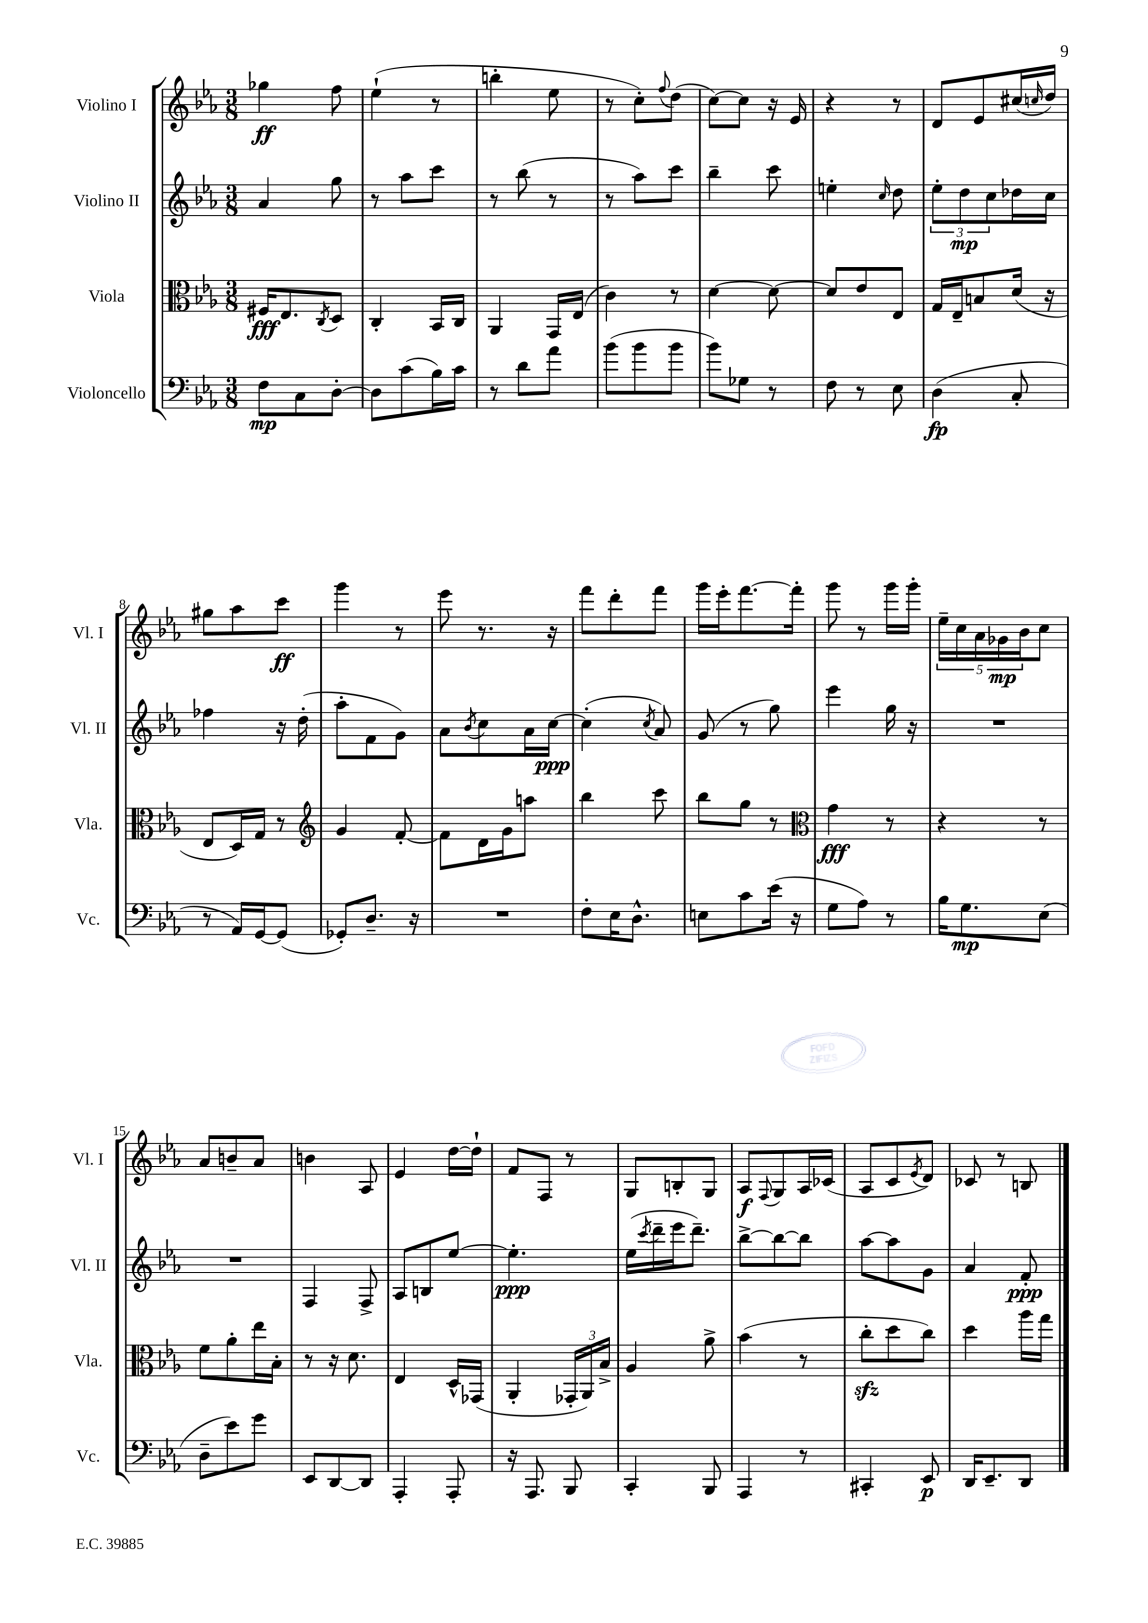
<<
\new StaffGroup <<
\new Staff = "s0" \with { instrumentName = "Violino I" shortInstrumentName = "Vl. I" } {
    \clef treble \key ees \major \numericTimeSignature \time 3/8
    ges''4\ff f''8 |
    ees''4-!( r8 |
    b''4-. ees''8 |
    r8 c''8-.) \appoggiatura { f''8 } d''8( |
    c''8~) c''8 r16 ees'16 |
    r4 r8 |
    d'8 ees'8 cis''16( \grace { c''16 } d''16) |
    gis''8 aes''8 c'''8\ff |
    g'''4 r8 |
    ees'''8 r8. r16 |
    f'''8 d'''8-. f'''8 |
    g'''16 ees'''16-. f'''8.~ f'''16-. |
    g'''8 r8 g'''16 g'''16-. |
    \tuplet 5/4 { ees''16-- c''16 aes'16 ges'16\mp bes'16 } c''8 |
    aes'8 b'8-- aes'8 |
    b'4 aes8 |
    ees'4 d''16~ d''16-! |
    f'8 f8 r8 |
    g8 b8-. g8 |
    aes8\f \appoggiatura { f8 } g8 aes16 ces'16( |
    aes8 c'8 \acciaccatura { ees'8 } d'8) |
    ces'8 r8 b8 \bar "|." |
}
\new Staff = "s1" \with { instrumentName = "Violino II" shortInstrumentName = "Vl. II" } {
    \clef treble \key ees \major \numericTimeSignature \time 3/8
    aes'4 g''8 |
    r8 aes''8 c'''8 |
    r8 bes''8( r8 |
    r8 aes''8) c'''8 |
    bes''4-- c'''8 |
    e''4-. \grace { c''16 } d''8 |
    \tuplet 3/2 { ees''8-. d''8\mp c''8 } des''16 c''16 |
    fes''4 r16 d''16-.( |
    aes''8-. f'8 g'8) |
    aes'8 \acciaccatura { bes'8 } c''8 aes'16 c''16~\ppp |
    c''4-.( \acciaccatura { c''8 } aes'8) |
    g'8( r8 g''8) |
    ees'''4 g''16 r16 |
    R4. |
    R4. |
    f4 f8-> |
    aes8 b8 ees''8~ |
    ees''4.-.\ppp |
    ees''16( \acciaccatura { c'''8 } d'''16-- ees'''16 d'''8.--) |
    bes''8~-> bes''8~ bes''8 |
    aes''8~ aes''8 g'8 |
    aes'4 f'8-.\ppp \bar "|." |
}
\new Staff = "s2" \with { instrumentName = "Viola" shortInstrumentName = "Vla." } {
    \clef alto \key ees \major \numericTimeSignature \time 3/8
    fis16\fff ees8. \acciaccatura { c8 } d8 |
    c4-. bes,16 c16 |
    aes,4 g,16 ees16( |
    c'4) r8 |
    d'4~ d'8~ |
    d'8 ees'8 ees8 |
    g16 ees16-- b8 d'16( r16 |
    ees8 d16) g16 r8 |
    \clef treble g'4 f'8~-. |
    f'8 d'16 g'16 a''8 |
    bes''4 c'''8 |
    bes''8 g''8 r8 |
    \clef alto g'4\fff r8 |
    r4 r8 |
    f'8 aes'8-. ees''16 bes16-. |
    r8 r16 d'8. |
    ees4 d16-^ ges,16( |
    aes,4-. \tuplet 3/2 { ges,16-. aes,16) bes16-> } |
    aes4 aes'8-> |
    bes'4( r8 |
    c''8-.\sfz d''8 c''8) |
    d''4 aes''16 g''16 \bar "|." |
}
\new Staff = "s3" \with { instrumentName = "Violoncello" shortInstrumentName = "Vc." } {
    \clef bass \key ees \major \numericTimeSignature \time 3/8
    f8\mp c8 d8~-. |
    d8 c'8( bes16) c'16 |
    r8 d'8 aes'8 |
    bes'8( bes'8 bes'8 |
    bes'8) ges8 r8 |
    f8 r8 ees8 |
    d4\fp( c8-. |
    r8 aes,16) g,16~ g,8( |
    ges,8-.) d8.-- r16 |
    R4. |
    f8-. ees16 d8.-^ |
    e8 c'8 ees'16( r16 |
    g8 aes8) r8 |
    bes16 g8.\mp ees8( |
    d8-- ees'8) g'8 |
    ees,8 d,8~ d,8 |
    aes,,4-. aes,,8-. |
    r16 aes,,8. bes,,8 |
    c,4-. bes,,8 |
    aes,,4 r8 |
    cis,4-. ees,8\p |
    d,16 ees,8.-- d,8 \bar "|." |
}
>>
>>
